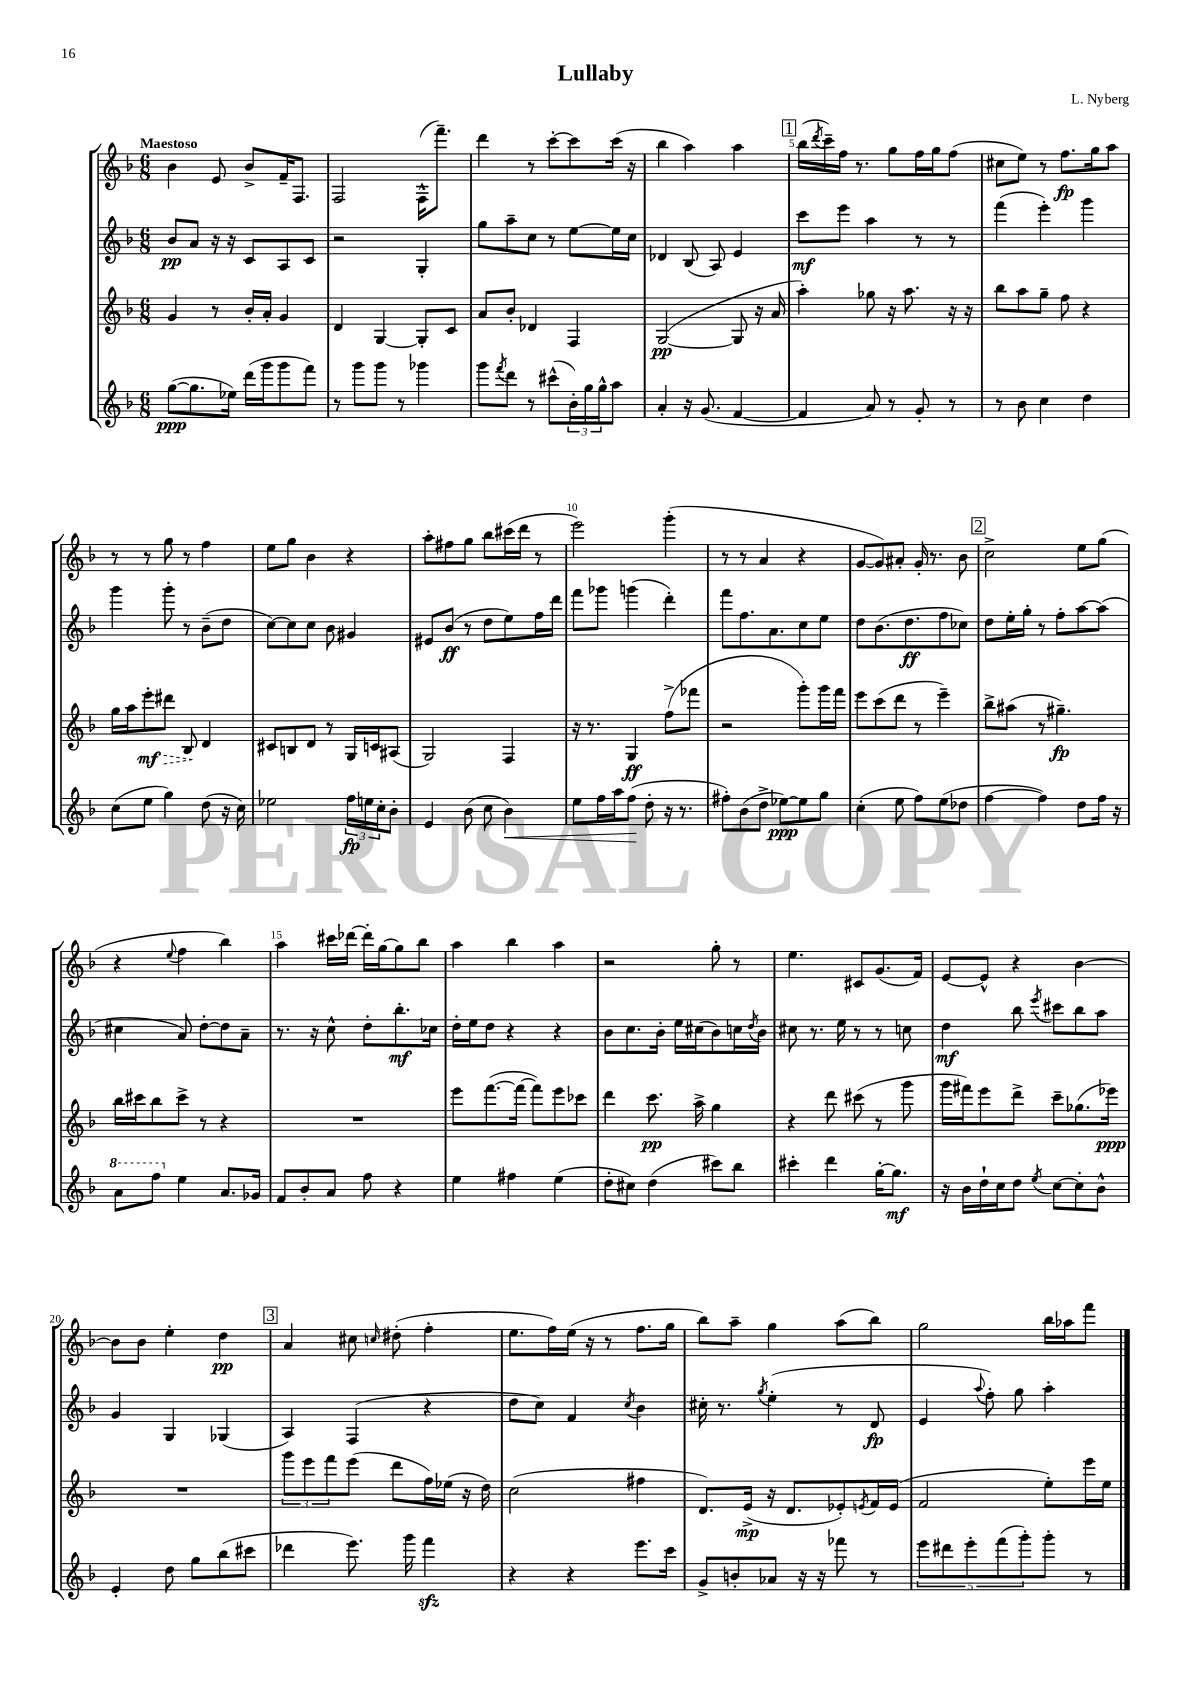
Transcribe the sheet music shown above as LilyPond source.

\header { title = "Lullaby" composer = "L. Nyberg" }
<<
\new StaffGroup <<
\new Staff = "s0" {
    \clef treble \key f \major \numericTimeSignature \time 6/8 \tempo "Maestoso"
    bes'4 e'8 bes'8-> f'16-- f8. |
    f2 f16-^( f'''8.--) |
    d'''4 r8 c'''8~-. c'''8 c'''16( r16 |
    bes''4 a''4) a''4 |
    \mark \markup { \box "1" } bes''16( \acciaccatura { d'''8 } c'''16--) f''16 r8. g''8 f''16 g''16 f''8( |
    cis''8 e''8) r8 f''8.\fp g''16 a''8 |
    r8 r8 g''8 r8 f''4 |
    e''8 g''8 bes'4 r4 |
    a''8-. fis''8 g''8 bes''8 cis'''16( d'''16 r8 |
    e'''2) g'''4-.( |
    r8 r8 a'4 r4 |
    g'8~ g'8) ais'8-. g'16-. r8. bes'8 |
    \mark \markup { \box "2" } c''2-> e''8 g''8( |
    r4 \appoggiatura { e''8 } f''4 bes''4) |
    a''4 cis'''16 des'''16~ des'''16-. g''16~ g''8 bes''8 |
    a''4 bes''4 a''4 |
    r2 g''8-. r8 |
    e''4. cis'8 g'8.( f'16) |
    e'8~ e'8-^ r4 bes'4~ |
    bes'8 bes'8 e''4-. d''4\pp |
    \mark \markup { \box "3" } a'4 cis''8 \grace { c''16 } dis''8-.( f''4-. |
    e''8. f''16) e''16( r16 r8 f''8. g''16 |
    bes''8) a''8-- g''4 a''8( bes''8) |
    g''2 bes''16 aes''16 f'''8 \bar "|." |
}
\new Staff = "s1" {
    \clef treble \key f \major \numericTimeSignature \time 6/8
    bes'8\pp a'8 r16 r16 c'8 a8 c'8 |
    r2 g4-. |
    g''8 a''8-- c''8 r8 e''8~ e''16 c''16 |
    des'4 bes8( a8) e'4 |
    \mark \markup { \box "1" } c'''8\mf e'''8 a''4 r8 r8 |
    f'''4( e'''4-.) g'''4 |
    g'''4 g'''8-. r8 bes'8--( d''8 |
    c''8~) c''8 c''8 bes'8 gis'4 |
    eis'8 bes'8\ff( r8 d''8 e''8) f''16 d'''16 |
    f'''8 ges'''8 g'''4( d'''4-.) |
    f'''8 f''8. a'8. c''8 e''8 |
    d''8 bes'8.( d''8.\ff f''8 ces''8) |
    \mark \markup { \box "2" } d''8 e''16-. g''16-. r8 f''8-. a''8~ a''8( |
    cis''4 a'8) d''8~-. d''8 a'8-- |
    r8. r16 c''8-^ d''8-. bes''8.-.\mf ces''16 |
    d''16-. e''16 d''8 r4 r4 |
    bes'8 c''8. bes'16-. e''16 cis''16( bes'8) c''16 \acciaccatura { d''8 } bes'16 |
    cis''8 r8. e''16 r8 r8 c''8 |
    d''4\mf bes''8 \acciaccatura { e'''8 } cis'''8 bes''8 a''8 |
    g'4 g4 ges4( |
    \mark \markup { \box "3" } a4) f4( r4 |
    d''8 c''8) f'4 \acciaccatura { c''8 } bes'4 |
    cis''16-. r8. \acciaccatura { g''8 } e''4-.( r8 d'8\fp |
    e'4 \appoggiatura { a''8 } f''8-.) g''8 a''4-. \bar "|." |
}
\new Staff = "s2" {
    \clef treble \key f \major \numericTimeSignature \time 6/8
    g'4 r8 bes'16-. a'16-. g'4 |
    d'4 g4~ g8-. c'8 |
    a'8 bes'8-. des'4 f4 |
    g2~\pp( g8 r16 a'16 |
    \mark \markup { \box "1" } a''4-.) ges''8 r16 a''8. r16 r16 |
    bes''8 a''8 g''8-- f''8 r4 |
    g''16 a''16 \once \override Hairpin.style = #'dashed-line e'''8-.\mf\> dis'''8 bes8\! d'4 |
    cis'8 b8 d'8 r8 g16 c'16 ais8( |
    g2) f4 |
    r16 r8. g4\ff f''8->( fes'''8 |
    r2 g'''8-.) g'''16 f'''16 |
    e'''8 c'''8( d'''8 r8 e'''4--) |
    \mark \markup { \box "2" } bes''8-> ais''8( r8 gis''4.--\fp) |
    bes''16 cis'''16 bes''8 cis'''8-> r8 r4 |
    R2. |
    e'''8 f'''8.~( f'''16~ f'''8) e'''8 ces'''8 |
    d'''4 c'''8.\pp a''16-> g''4 |
    r4 d'''8 cis'''8( r8 g'''8 |
    g'''16 fis'''16) e'''8 d'''8-> c'''8-- ges''8.( ees'''16\ppp) |
    R2. |
    \mark \markup { \box "3" } \tuplet 3/2 { g'''8 e'''8 f'''8 } e'''8( d'''8 f''16) ees''16( r16 d''16) |
    c''2( fis''4 |
    d'8.) e'16->\mp( r16 d'8. ees'8-.) \acciaccatura { e'8 } f'16 e'16( |
    f'2 e''8-.) e'''16 e''16 \bar "|." |
}
\new Staff = "s3" {
    \clef treble \key f \major \numericTimeSignature \time 6/8
    g''8~\ppp( g''8. ees''16) d'''16( g'''16 g'''8 f'''8) |
    r8 g'''8 g'''8 r8 ges'''4 |
    g'''8 \acciaccatura { f'''8 } d'''8 r8 cis'''8-^( \tuplet 3/2 { bes'16-.) g''16 g''16-^ } a''8 |
    a'4-. r16 g'8.( f'4~ |
    \mark \markup { \box "1" } f'4 a'8) r8 g'8-. r8 |
    r8 bes'8 c''4 d''4 |
    c''8( e''8 g''4) d''8( r16 c''16) |
    ees''2 \tuplet 3/2 { f''16\fp e''16 c''16-. } bes'8-. |
    e'4 bes'8( c''8 bes'4\<) |
    e''8 f''16 a''16 f''8\!( d''8-. r16 r8. |
    fis''8-.) bes'8( d''8-> ees''8~\ppp) ees''8 g''8 |
    c''4-.( e''8 f''8) e''8( des''8 |
    \mark \markup { \box "2" } f''4~ f''4) d''8 f''16 r16 |
    \ottava #1 a''8 f'''8 \ottava #0 e''4 a'8. ges'16 |
    f'8 bes'8-. a'8 f''8 r4 |
    e''4 fis''4 e''4( |
    d''8-. cis''8) d''4( cis'''8) bes''8 |
    cis'''4-. d'''4 g''16~-. g''8.\mf |
    r16 bes'16 d''16-! c''16 d''8 \acciaccatura { e''8 } c''8~ c''8-. bes'8-^ |
    e'4-. d''8 g''8 bes''8( cis'''8 |
    \mark \markup { \box "3" } des'''4 e'''8.) g'''16 f'''4\sfz |
    r4 r4 e'''8. c'''16 |
    g'8-> b'8-. aes'8 r16 r16 fes'''8 r8 |
    \tuplet 5/4 { e'''8 dis'''8 e'''8-. f'''8( g'''8-.) } g'''8-. r8 \bar "|." |
}
>>
>>
\layout { \context { \Score \override BarNumber.break-visibility = ##(#f #t #t) barNumberVisibility = #(every-nth-bar-number-visible 5) } }
